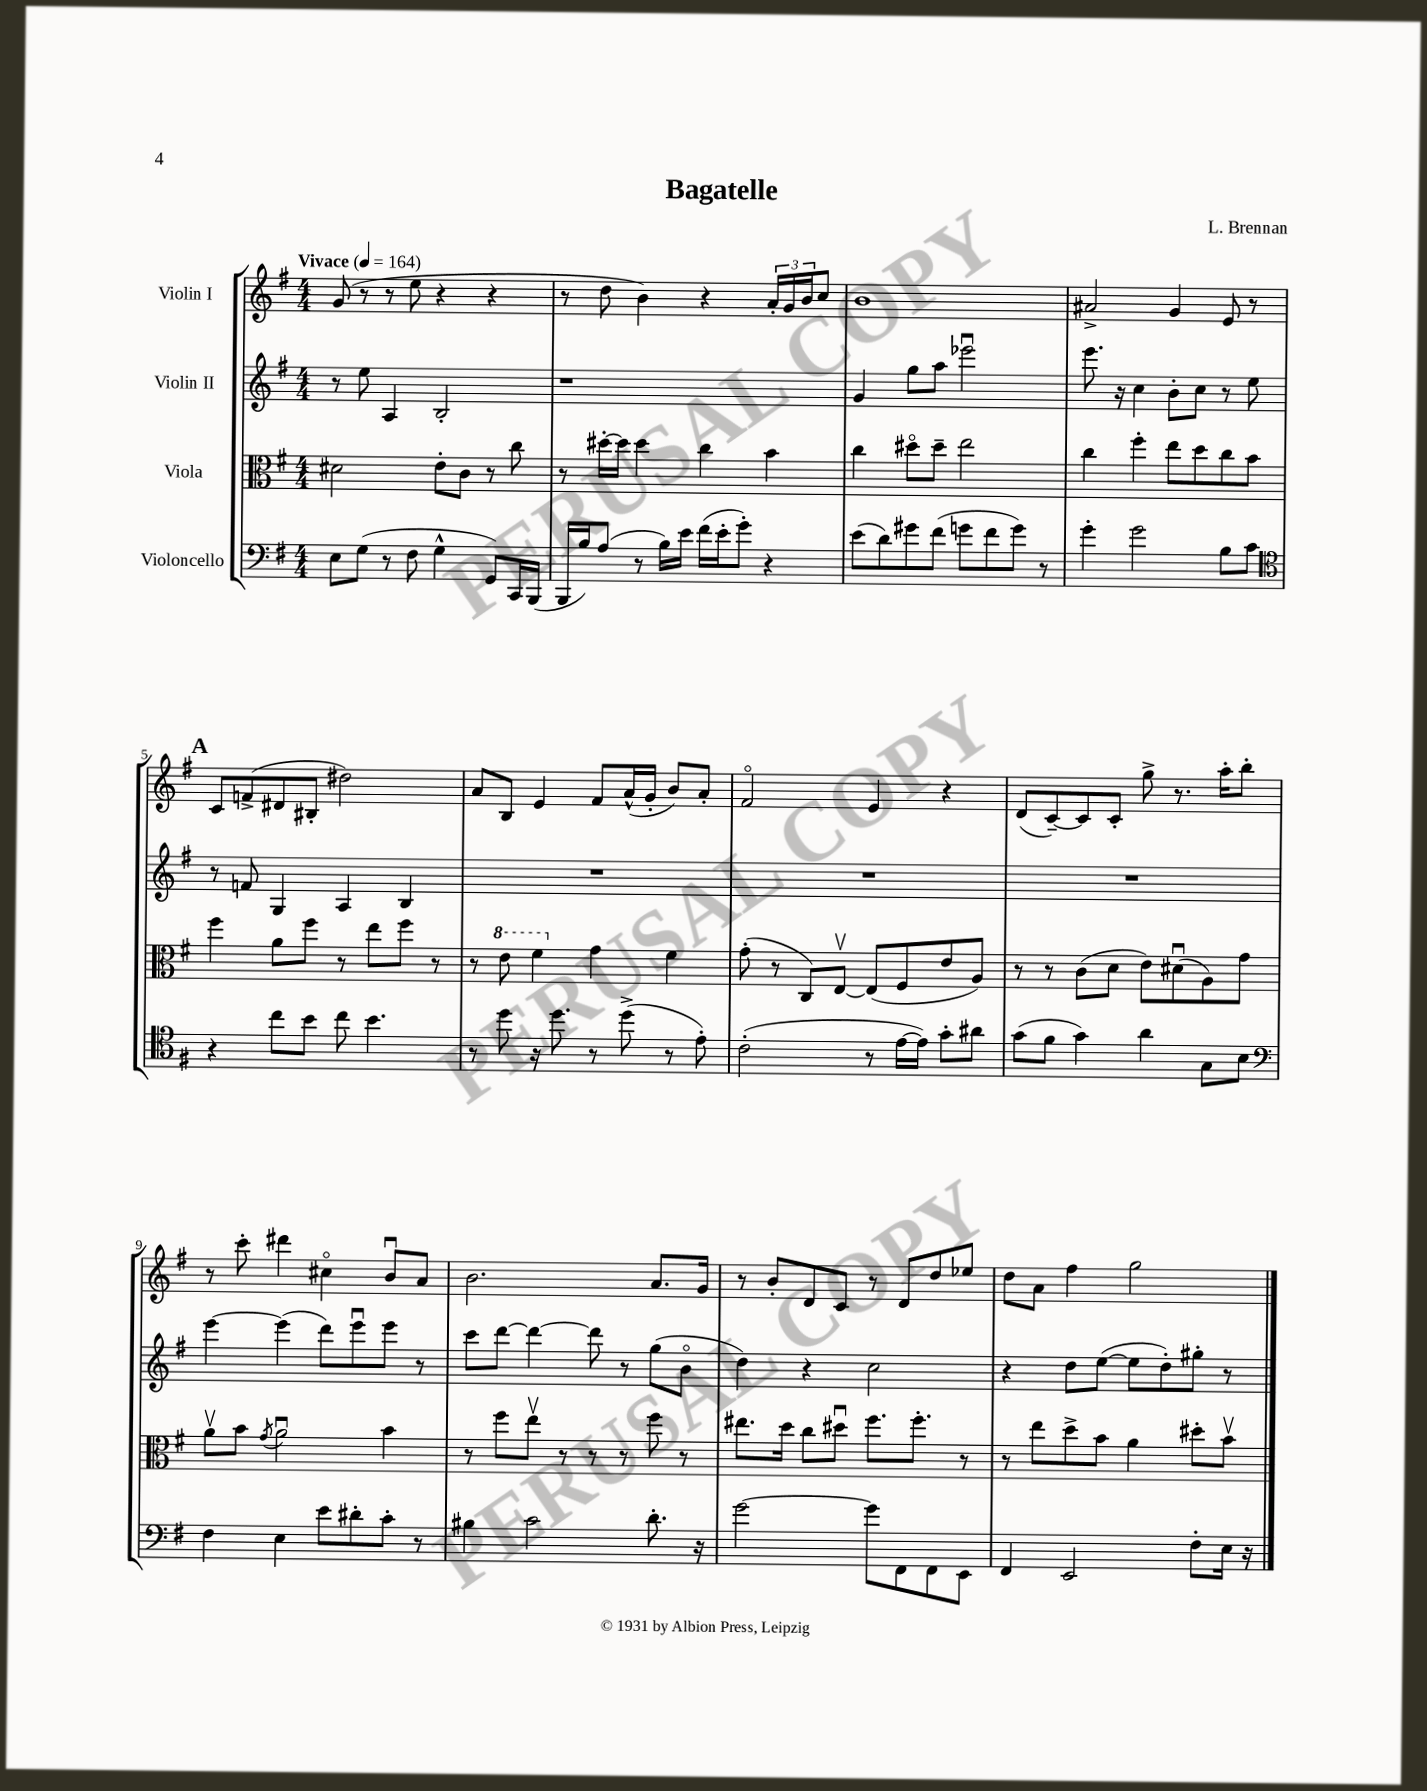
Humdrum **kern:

**kern	**kern	**kern	**kern
*part4	*part3	*part2	*part1
*staff4	*staff3	*staff2	*staff1
*I"Violoncello	*I"Viola	*I"Violin II	*I"Violin I
*clefF4	*clefC3	*clefG2	*clefG2
*k[f#]	*k[f#]	*k[f#]	*k[f#]
*M4/4	*M4/4	*M4/4	*M4/4
*MM164	*MM164	*MM164	*MM164
=1	=1	=1	=1
!	!	!	!LO:TX:a:B:t=Vivace
8E\L	2d#X\	8r	(8g/
(8G\J	.	8ee\	8r
8r	.	4A/	8r
8F#\	.	.	8ee\
4G^^\	8e'\L	2B'/	4r
.	8c\J	.	.
8GG/L)	8r	.	4r
16CC/L	8cc\	.	.
(16BBB/JJ	.	.	.
=2	=2	=2	=2
16BBB/LL	8r	1r	8r
16B/J)	.	.	.
(8A/J	[16dd#X'\LL	.	8dd\
.	16dd#\JJ]	.	.
8r	4dd#\	.	4b\)
16B\LL)	.	.	.
16e\JJ	.	.	.
(16f#\LL	4cc\	.	4r
16e'\J	.	.	.
8g'\J)	.	.	.
4r	4b\	.	24a'/LL
.	.	.	24g/
.	.	.	24b/J
.	.	.	8cc/J
=3	=3	=3	=3
(8e\L	4cc\	4g/	1b
8d\)	.	.	.
8g#X\	8dd#X\L	8gg\L	.
(8f#\J	8dd#~\J	8aa\J	.
8gn\L	2ee\	2eee-Xu\	.
8f#\	.	.	.
8g\J)	.	.	.
8r	.	.	.
=4	=4	=4	=4
4g'\	4cc\	8.eee\	2a#X^/
.	.	16r	.
2g\	4ff#'\	4cc\	.
.	8ee\L	8b'\L	4g/
.	8dd\	8cc\J	.
8B\L	8cc\	8r	8e/
8c\J	8b\J	8ee\	8r
!!LO:LB:g=z
!!LO:REH:place=s1:t=A
=5	=5	=5	=5
*clefC4	*	*	*
4r	4ff#\	8r	8c/L
.	.	8fn/	(8fn^/
8cc\L	8a\L	4G/	8d#X/
8b\J	8ff#\J	.	8B#X'/J
8cc\	8r	4A/	2dd#X\)
4.b\	8ee\L	.	.
.	8ff#\J	4B/	.
.	8r	.	.
=6	=6	=6	=6
8r	8r	1r	8a/L
*	*8va	*	*
8dd\	8ee\	.	8B/J
16r	4ff#\	.	4e/
8.dd\	.	.	.
*	*X8va	*	*
8r	4g\	.	8f#/L
(8dd^\	.	.	(16a^^/L
.	.	.	16g'/JJ
8r	4f#\	.	8b/L)
8e'\)	.	.	8a'/J
=7	=7	=7	=7
(2c'\	(8g'\	1r	2f#/
.	8r	.	.
.	8C/L)	.	.
.	[8Ev/J	.	.
8r	(8E/L]	.	4e/
[16e\LL	8F#/	.	.
16e\JJ])	.	.	.
8g'\L	8e/	.	4r
8a#X\J	8A/J)	.	.
=8	=8	=8	=8
(8g\L	8r	1r	(8d/L
8f#\J	8r	.	[8c~/)
4g\)	(8c\L	.	8c/]
.	8d\J	.	8c'/J
4a\	8e\L)	.	8gg^\
.	(8d#Xu\	.	8.r
8G\L	8A\)	.	.
.	.	.	16aa'\KL
8B\J	8g\J	.	8bb'\J
!!LO:LB:g=z
=9	=9	=9	=9
*clefF4	*	*	*
4F#\	8av\L	[4eee\	8r
.	8b\J	.	8ccc'\
.	8qg/	.	.
4E\	2au\	(4eee\]	4ddd#X\
8e\L	.	8ddd\L)	4cc#X\
8d#X'\	.	8eeeu\	.
8c'\J	4b\	8eee\J	8bu/L
8r	.	8r	8a/J
=10	=10	=10	=10
4B#X\	8r	8ccc\L	2.b\
.	8ff#\L	[8ddd\J	.
2c\	8eev\J	4ddd\_	.
.	8r	.	.
.	8r	8ddd\]	.
.	8r	8r	.
8.d'\	8ff#\	(8gg\L	8.a/L
.	8r	8b\J	.
16r	.	.	16g/Jk
=11	=11	=11	=11
[2g\	8.ee#X\L	4dd\)	8r
.	.	.	8b'/L
.	16dd\Jk	.	.
.	8cc\L	4r	8d/
.	8dd#Xu\J	.	8c/J
8g\L]	8.ff#\L	2cc\	8r
8FF#\	.	.	8d/L
.	8.ff#'\J	.	.
8FF#\	.	.	8dd/
8EE\J	8r	.	8ee-X/J
=12	=12	=12	=12
4FF#/	8r	4r	8dd\L
.	8ee\L	.	8a\J
2EE/	8dd^\	8dd\L	4ff#\
.	8b\J	([8ee\J	.
.	4a\	8ee\L]	2gg\
.	.	8dd'\)	.
8F#'\L	8dd#X'\L	8gg#X'\J	.
16E\Jk	8bv\J	8r	.
16r	.	.	.
==	==	==	==
*-	*-	*-	*-
